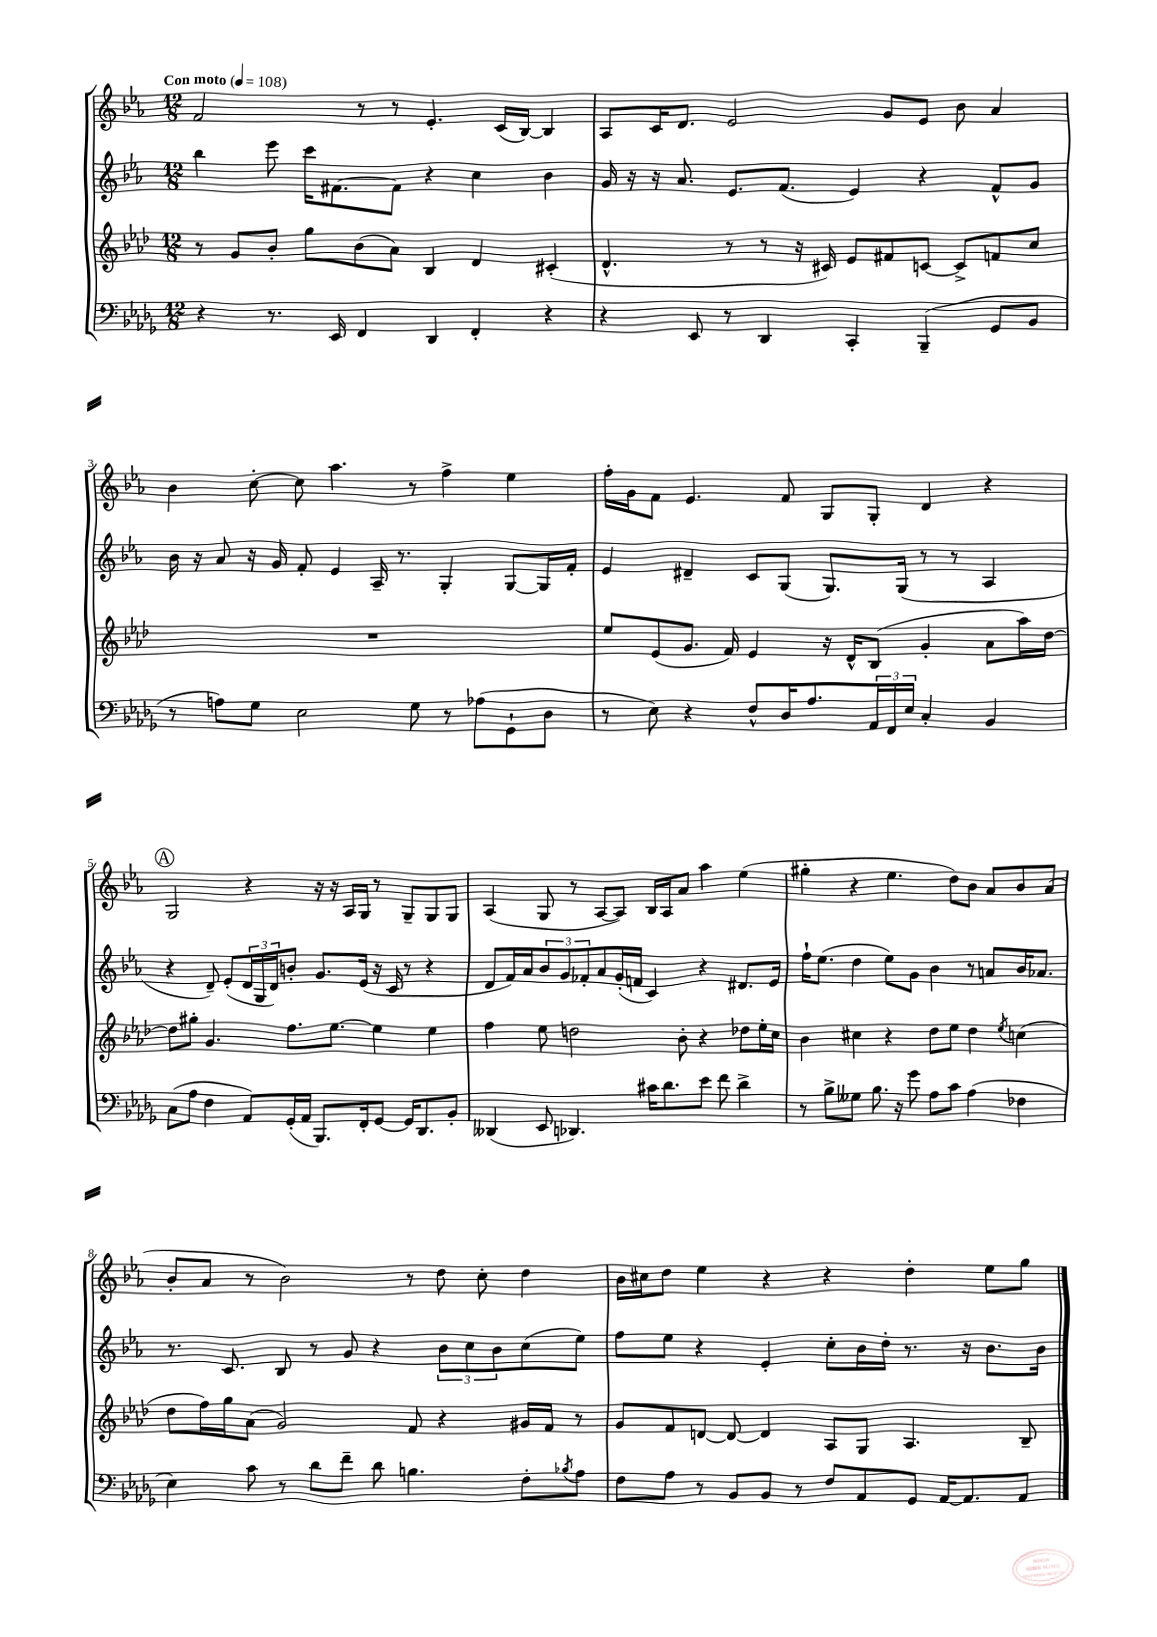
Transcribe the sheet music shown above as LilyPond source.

<<
\new StaffGroup <<
\new Staff = "s0" {
    \clef treble \key ees \major \numericTimeSignature \time 12/8 \tempo "Con moto" 4 = 108
    f'2 r8 r8 ees'4.-. c'16( bes16~) bes4 |
    aes8 c'16 d'8. ees'2 g'8 ees'8 bes'8 aes'4 |
    bes'4 c''8~-. c''8 aes''4. r8 f''4-> ees''4 |
    f''16-. g'16 f'8 ees'4. f'8 g8 g8-. d'4 r4 |
    \mark \markup { \circle "A" } g2 r4 r16 r16 aes16 g16 r8 g8-- g8 g8 |
    aes4( g8 r8 aes8~ aes8) bes16 aes16 aes'8 aes''4 ees''4( |
    gis''4-. r4 ees''4. d''8) bes'8 aes'8 bes'8 aes'8( |
    bes'8-. aes'8 r8 bes'2) r8 d''8 c''8-. d''4 |
    bes'16 cis''16 d''8 ees''4 r4 r4 d''4-. ees''8 g''8 \bar "|." |
}
\new Staff = "s1" {
    \clef treble \key ees \major \numericTimeSignature \time 12/8
    bes''4 ees'''8 c'''16 fis'8.~ fis'8 r4 c''4 bes'4 |
    g'16 r16 r16 aes'8. ees'8. f'8.( ees'4) r4 f'8-^ g'8 |
    bes'16 r16 aes'8 r16 g'16 f'8-. ees'4 aes16-- r8. g4-. g8~ g16 f'16-. |
    ees'4 dis'4-- c'8 g8( g8.) g16( r8 r8 aes4 |
    \mark \markup { \circle "A" } r4 d'8--) ees'8-.( \tuplet 3/2 { d'16 g16 d'16) } b'8-. g'8. ees'16( r16 c'16 r8 r4 |
    d'8 f'16) aes'16 \tuplet 3/2 { bes'8 g'8 fes'8-. } aes'8 g'16-.( f'16 c'4) r4 dis'8. ees'16 |
    f''16-! ees''8.( d''4 ees''8) g'8 bes'4 r8 a'8 bes'16 aes'8. |
    r8. c'8. bes8 r8 g'8 r4 \tuplet 3/2 { bes'8 c''8 bes'8 } c''8( ees''8) |
    f''8 ees''8 r4 ees'4-. c''8-. bes'16 d''16-. r8. r16 bes'8. bes'16 \bar "|." |
}
\new Staff = "s2" {
    \clef treble \key aes \major \numericTimeSignature \time 12/8
    r8 g'8 bes'8-. g''8 bes'8( aes'8) bes4 des'4 cis'4-.( |
    des'4.-^ r8 r8 r16 cis'16) ees'8 fis'8 c'8~ c'8-> f'8 c''8 |
    R1. |
    ees''8 ees'8( g'8. f'16) ees'4 r16 des'16-^ bes8( g'4-. aes'8 aes''16) des''16~ |
    \mark \markup { \circle "A" } des''8 gis''8-. g'4. f''8. ees''8.~ ees''4 ees''4 |
    f''4 ees''8 d''2 bes'8-. r4 des''8 ees''16-. c''16 |
    bes'4 cis''4 r4 des''8 ees''8 des''4 \acciaccatura { ees''8 } c''4( |
    des''8 f''16) g''16 aes'8( g'2) f'8 r4 gis'16 f'16 r8 |
    g'8 f'8 d'8~ d'8~ d'4 aes8 g8 aes4. bes8-- \bar "|." |
}
\new Staff = "s3" {
    \clef bass \key des \major \numericTimeSignature \time 12/8
    r4 r8. ees,16 f,4 des,4 f,4-. r4 |
    r4 ees,8 r8 des,4 c,4-. bes,,4--( ges,8 bes,8 |
    r8 a8) ges8 ees2 ges8 r8 aes8( ges,8-! des8 |
    r8 ees8) r4 f8-^ des16 aes8. \tuplet 3/2 { aes,16 f,16 ees16 } c4-. bes,4 |
    \mark \markup { \circle "A" } c8( aes8 f4 aes,8) ges,16-.( aes,16 bes,,8.) f,16-. ges,8~ ges,16 des,8. bes,8-. |
    deses,4( ees,8 des,4.) cis'16 des'8. ees'8 f'8 des'4-> |
    r8 bes8-> geses8 bes8. r16 ges'8 aes8 c'8 aes4( fes4 |
    ees4) c'8 r8 des'8 f'8-- des'8 b4. f8-. \acciaccatura { bes8 } aes8 |
    f8 aes8 r8 bes,8 bes,8 r8 f8 aes,8 ges,8 aes,16~ aes,8. aes,8 \bar "|." |
}
>>
>>
